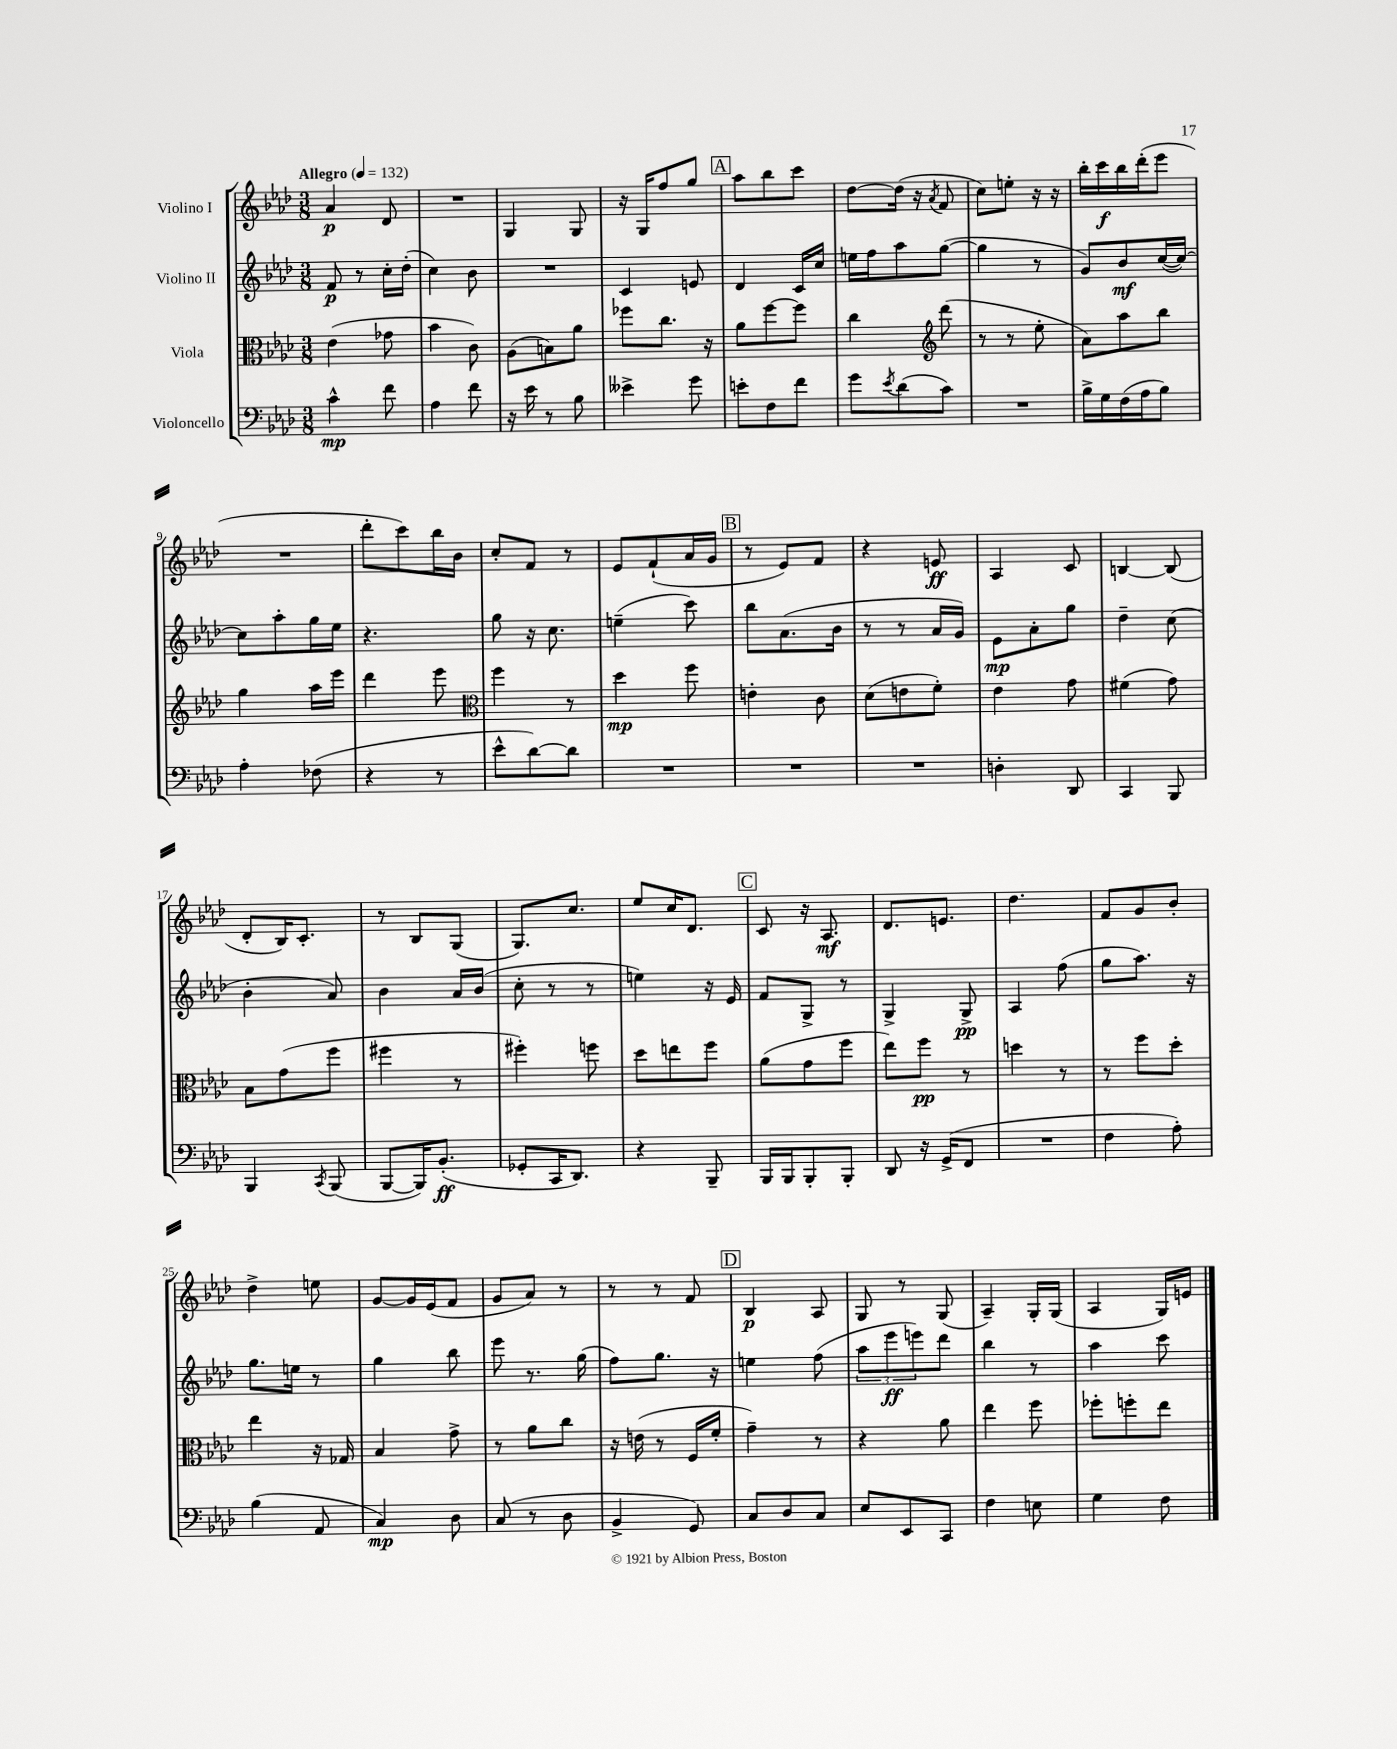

**kern	**dynam	**kern	**dynam	**kern	**dynam	**kern	**dynam
*part4	*part4	*part3	*part3	*part2	*part2	*part1	*part1
*staff4	*staff4	*staff3	*staff3	*staff2	*staff2	*staff1	*staff1
*I"Violoncello	*	*I"Viola	*	*I"Violino II	*	*I"Violino I	*
*clefF4	*	*clefC3	*	*clefG2	*	*clefG2	*
*k[b-e-a-d-]	*	*k[b-e-a-d-]	*	*k[b-e-a-d-]	*	*k[b-e-a-d-]	*
*M3/8	*	*M3/8	*	*M3/8	*	*M3/8	*
*MM132	*	*MM132	*	*MM132	*	*MM132	*
=1	=1	=1	=1	=1	=1	=1	=1
!	!	!	!	!	!	!LO:TX:a:B:t=Allegro	!
4c^^\	mp	(4e-\	.	8f/	p	4a-/	p
.	.	.	.	8r	.	.	.
8f\	.	8g-X\	.	16cc'\LL	.	8d-/	.
.	.	.	.	(16dd-'\JJ	.	.	.
=2	=2	=2	=2	=2	=2	=2	=2
4A-\	.	4b-\	.	4cc\)	.	4.r	.
8f\	.	8c\)	.	8b-\	.	.	.
=3	=3	=3	=3	=3	=3	=3	=3
16r	.	(8A-\L	.	4.r	.	4G/	.
16e-\	.	.	.	.	.	.	.
8r	.	8Bn\)	.	.	.	.	.
8B-\	.	8a-\J	.	.	.	8G/	.
=4	=4	=4	=4	=4	=4	=4	=4
4e--X^\	.	8ff-X\L	.	4c/	.	16r	.
.	.	.	.	.	.	16G/KL	.
.	.	8.cc\J	.	.	.	8ff/	.
8g\	.	.	.	8en/	.	8gg/J	.
.	.	16r	.	.	.	.	.
!!LO:REH:place=s1:t=A
=5	=5	=5	=5	=5	=5	=5	=5
8en'\L	.	8a-\L	.	4d-/	.	8aa-\L	.
8F\	.	[8ff\	.	.	.	8bb-\	.
8f\J	.	8ff\J]	.	16c/LL	.	8ccc\J	.
.	.	.	.	16cc/JJ	.	.	.
=6	=6	=6	=6	=6	=6	=6	=6
8g\L	.	4cc\	.	16een\LL	.	[8dd-\L	.
.	.	.	.	16ff\J	.	.	.
8qe-/	.	.	.	.	.	.	.
(8d-\	.	.	.	8aa-\	.	(16dd-\Jk]	.
.	.	.	.	.	.	16r	.
*	*	*clefG2	*	*	*	*	*
.	.	.	.	.	.	8qa-/	.
8c\J)	.	(8ddd-\	.	([8gg\J	.	8f/	.
=7	=7	=7	=7	=7	=7	=7	=7
4.r	.	8r	.	4gg\]	.	8cc\L)	.
.	.	8r	.	.	.	8een'\J	.
.	.	8ee-'\	.	8r	.	16r	.
.	.	.	.	.	.	16r	.
=8	=8	=8	=8	=8	=8	=8	=8
16B-^\LL	.	8a-\L)	.	8g/L)	.	16bb-'\LL	.
16G\	.	.	.	.	.	16ccc\	f
(16F\	.	8aa-\	.	8b-/	mf	16bb-\	.
16A-\J	.	.	.	.	.	(16ddd-'\J	.
8B-\J)	.	8bb-\J	.	([16cc/L	.	8eee-\J	.
.	.	.	.	16cc/JJ_)	.	.	.
!!LO:LB:g=z
=9	=9	=9	=9	=9	=9	=9	=9
4A-'\	.	4gg\	.	8cc\L]	.	4.r	.
.	.	.	.	8aa-'\	.	.	.
(8F-X\	.	16aa-\LL	.	16gg\L	.	.	.
.	.	16eee-\JJ	.	16ee-\JJ	.	.	.
=10	=10	=10	=10	=10	=10	=10	=10
4r	.	4ddd-\	.	4.r	.	8ddd-'\L	.
.	.	.	.	.	.	8ccc\)	.
8r	.	8eee-\	.	.	.	16bb-\L	.
.	.	.	.	.	.	16b-\JJ	.
=11	=11	=11	=11	=11	=11	=11	=11
*	*	*clefC3	*	*	*	*	*
8e-^^\L	.	4ff\	.	8gg\	.	8cc'/L	.
[8d-\)	.	.	.	16r	.	8f/J	.
.	.	.	.	8.cc\	.	.	.
8d-\J]	.	8r	.	.	.	8r	.
=12	=12	=12	=12	=12	=12	=12	=12
4.r	.	4dd-\	mp	(4een~\	.	8e-/L	.
.	.	.	.	.	.	(8f`/	.
.	.	8ff\	.	8ccc\)	.	16a-/L	.
.	.	.	.	.	.	16g/JJ	.
!!LO:REH:place=s1:t=B
=13	=13	=13	=13	=13	=13	=13	=13
4.r	.	4en'\	.	8bb-\L	.	8r	.
.	.	.	.	(8.a-\	.	8e-/L)	.
.	.	8c\	.	.	.	8f/J	.
.	.	.	.	16b-\Jk	.	.	.
=14	=14	=14	=14	=14	=14	=14	=14
4.r	.	(8d-\L	.	8r	.	4r	.
.	.	8en\	.	8r	.	.	.
.	.	8f'\J)	.	16a-/LL	.	8en/	ff
.	.	.	.	16g/JJ)	.	.	.
=15	=15	=15	=15	=15	=15	=15	=15
4Dn'\	.	4e-\	.	8e-\L	mp	4A-/	.
.	.	.	.	8a-'\	.	.	.
8DD-/	.	8g\	.	8gg\J	.	8c/	.
=16	=16	=16	=16	=16	=16	=16	=16
4CC/	.	(4f#X\	.	4dd-~\	.	[4Bn/	.
8BBB-/	.	8g\)	.	(8cc\	.	(8B/]	.
!!LO:LB:g=z
=17	=17	=17	=17	=17	=17	=17	=17
4BBB-/	.	8B-\L	.	4b-'\	.	8d-'/L	.
.	.	(8g\	.	.	.	16B-/K)	.
.	.	.	.	.	.	8.c'/J	.
8qCC/	.	.	.	.	.	.	.
(8BBB-/	.	8ff\J	.	8a-/)	.	.	.
=18	=18	=18	=18	=18	=18	=18	=18
[8BBB-/L	.	4ff#X\	.	4b-\	.	8r	.
16BBB-/K])	.	.	.	.	.	8B-/L	.
(8.BB-'/J	ff	.	.	.	.	.	.
.	.	8r	.	16a-/LL	.	(8G/J	.
.	.	.	.	(16b-/JJ	.	.	.
=19	=19	=19	=19	=19	=19	=19	=19
8GG-X'/L	.	4ff#X'\)	.	8cc'\	.	8.G/L)	.
16CC/K	.	.	.	8r	.	.	.
8.DD-/J)	.	.	.	.	.	8.cc/J	.
.	.	8ffn\	.	8r	.	.	.
=20	=20	=20	=20	=20	=20	=20	=20
4r	.	8dd-\L	.	4een\)	.	8ee-/L	.
.	.	8een\	.	.	.	16cc/K	.
.	.	.	.	.	.	8.d-/J	.
8BBB-~/	.	8ff\J	.	16r	.	.	.
.	.	.	.	16e-/	.	.	.
!!LO:REH:place=s1:t=C
=21	=21	=21	=21	=21	=21	=21	=21
16BBB-/LL	.	(8a-\L	.	8f/L	.	8c/	.
16BBB-/J	.	.	.	.	.	.	.
8BBB-'/	.	8g\	.	8G^/J	.	16r	.
.	.	.	.	.	.	8.A-/	mf
8BBB-'/J	.	8ff\J	.	8r	.	.	.
=22	=22	=22	=22	=22	=22	=22	=22
8DD-/	.	8ee-\L)	.	4G^/	.	8.d-/L	.
16r	.	8ff\J	pp	.	.	.	.
(16GG^/KL	.	.	.	.	.	8.en/J	.
8FF/J	.	8r	.	8G^/	pp	.	.
=23	=23	=23	=23	=23	=23	=23	=23
4.r	.	4ddn\	.	4A-/	.	4.dd-\	.
.	.	8r	.	(8ff\	.	.	.
=24	=24	=24	=24	=24	=24	=24	=24
4F\	.	8r	.	8gg\L	.	8f/L	.
.	.	8ff\L	.	8.aa-\J)	.	8g/	.
8A-'\)	.	8dd-'\J	.	.	.	8b-'/J	.
.	.	.	.	16r	.	.	.
!!LO:LB:g=z
=25	=25	=25	=25	=25	=25	=25	=25
(4B-\	.	4ee-\	.	8.gg\L	.	4dd-^\	.
.	.	.	.	16een\Jk	.	.	.
8AA-/	.	16r	.	8r	.	8een\	.
.	.	16G-X/	.	.	.	.	.
=26	=26	=26	=26	=26	=26	=26	=26
4C/)	mp	4B-/	.	4gg\	.	[8g/L	.
.	.	.	.	.	.	16g/L]	.
.	.	.	.	.	.	(16e-/J	.
8D-\	.	8g^\	.	8bb-\	.	8f/J	.
=27	=27	=27	=27	=27	=27	=27	=27
(8C/	.	8r	.	8eee-\	.	8g/L	.
8r	.	8a-\L	.	8.r	.	8a-/J)	.
8D-\	.	8cc\J	.	.	.	8r	.
.	.	.	.	(16gg\	.	.	.
=28	=28	=28	=28	=28	=28	=28	=28
4BB-^/	.	16r	.	8ff\L)	.	8r	.
.	.	(16en\	.	.	.	.	.
.	.	8r	.	8.gg\J	.	8r	.
8GG/)	.	16F/LL	.	.	.	8f/	.
.	.	16f'/JJ	.	16r	.	.	.
!!LO:REH:place=s1:t=D
=29	=29	=29	=29	=29	=29	=29	=29
8C/L	.	4g~\)	.	4een\	.	4B-/	p
8D-/	.	.	.	.	.	.	.
8C/J	.	8r	.	(8ff\	.	8A-/	.
=30	=30	=30	=30	=30	=30	=30	=30
8E-/L	.	4r	.	12aa-\L	.	8G/	.
.	.	.	.	12eee-\	ff	.	.
8EE-/	.	.	.	.	.	8r	.
.	.	.	.	12eeen\)	.	.	.
8CC/J	.	8a-\	.	8ddd-\J	.	(8G/	.
=31	=31	=31	=31	=31	=31	=31	=31
4F\	.	4ee-\	.	4bb-\	.	4A-~/)	.
8En\	.	8ff\	.	8r	.	16G'/LL	.
.	.	.	.	.	.	(16G/JJ	.
=32	=32	=32	=32	=32	=32	=32	=32
4G\	.	8ff-X'\L	.	4aa-\	.	4A-/	.
.	.	8ffn'\	.	.	.	.	.
8F\	.	8ee-\J	.	8ccc\	.	16G/LL)	.
.	.	.	.	.	.	16en/JJ	.
==	==	==	==	==	==	==	==
*-	*-	*-	*-	*-	*-	*-	*-
